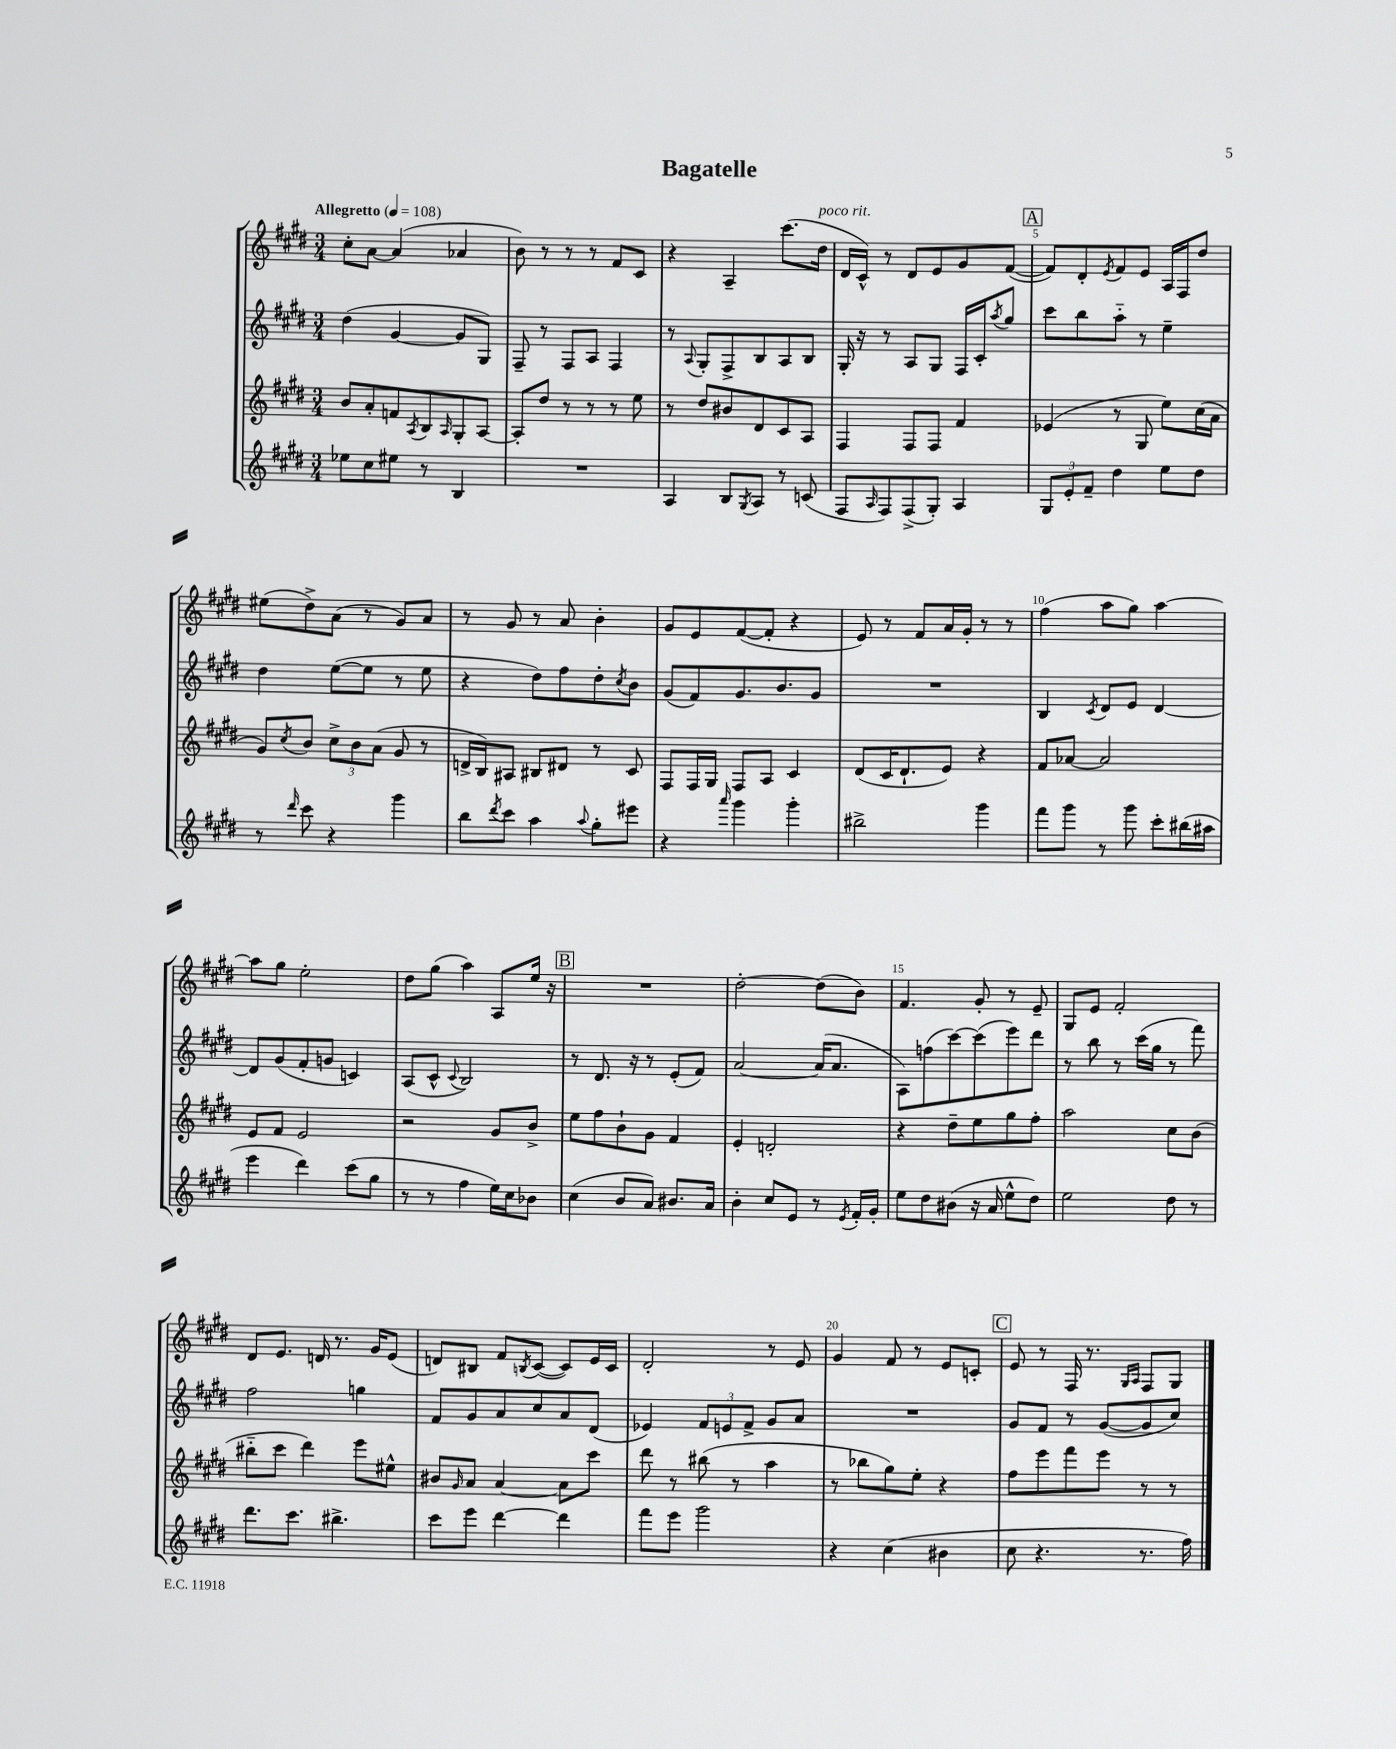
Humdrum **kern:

**kern	**kern	**kern	**kern
*part4	*part3	*part2	*part1
*staff4	*staff3	*staff2	*staff1
*clefG2	*clefG2	*clefG2	*clefG2
*k[f#c#g#d#]	*k[f#c#g#d#]	*k[f#c#g#d#]	*k[f#c#g#d#]
*M3/4	*M3/4	*M3/4	*M3/4
*MM108	*MM108	*MM108	*MM108
=1	=1	=1	=1
!	!	!	!LO:TX:a:B:t=Allegretto
8ee-X\L	8b/L	(4dd#\	8cc#'\L
8cc#\	8a'/	.	[8a\J
8ee#X\J	8fn/	[4g#/	(4a/]
.	8qA/	.	.
8r	8B/	.	.
.	16qqA/	.	.
4B/	8G#'/	8g#/L]	4a-X/
.	[8A/J	8G#/J)	.
=2	=2	=2	=2
2.r	8A'/L]	8F#~/	8b\)
.	8dd#/J	8r	8r
.	8r	8F#/L	8r
.	8r	8A/J	8r
.	8r	4F#/	8f#/L
.	8ee\	.	8c#/J
=3	=3	=3	=3
4A/	8r	8r	4r
.	.	8qqA/	.
.	8dd#/L	8G#'/L	.
8B/L	8b#X/	8F#^/	4A~/
8qG#/	.	.	.
8A/J	8d#/	8B/	.
8r	8c#/	8A/	(8.ccc#\L
(8cn/	8A/J	8B/J	.
!	!	!	!LO:TX:a:i:t=poco rit.
.	.	.	16dd#\Jk
=4	=4	=4	=4
8F#/L	4F#/	16G#'/	16d#/LL
.	.	16r	16c#^^/JJ)
16qqA/	.	.	.
8F#/)	.	8r	8r
(8F#^/	8F#/L	8A/L	8d#/L
8G#'/J)	8F#/J	8G#/J	8e/
4A/	4f#/	16F#/LL	8g#/
.	.	16c#'/J	.
.	.	8qaa/	.
.	.	8gg#/J	([8f#/J
!!LO:REH:place=s1:t=A
=5	=5	=5	=5
12G#/L	(4e-X/	8ccc#\L	8f#/L])
12e'/	.	.	.
.	.	8bb\	8d#'/
12f#~/J	.	.	.
.	.	.	8qe/
4dd#\	8r	8aa\J	8f#/
.	8G#/	8r	8e/J
8ee\L	8ee\L)	4ee~\	16A/LL
.	.	.	16F#/J
8dd#\J	(16cc#\L	.	8dd#/J
.	16a\JJ	.	.
!!LO:LB:g=z
=6	=6	=6	=6
8r	8g#/L)	4dd#\	(8ee#X\L
16qqddd#/	8qcc#/	.	.
8ccc#\	8b/J	.	8dd#^\)
4r	12cc#^\L	([8ee\L	(8a\J
.	12b\	.	.
.	.	8ee\J]	8r
.	(12a\J	.	.
4ggg#\	8g#/	8r	8g#/L)
.	8r	8ee\	8a/J
=7	=7	=7	=7
8bb\L	16dn^/LL	4r	8r
.	16B/J)	.	.
8qddd#/	.	.	.
8ccc#\J	8A#X/J	.	8g#/
4aa\	8B#X/L	8dd#\L)	8r
.	8d#X/J	8ff#\	8a/
8qqaa/	.	.	.
8gg#'\L	8r	8dd#'\	4b'\
.	.	8qcc#/	.
8eee#X\J	8c#/	8b\J	.
=8	=8	=8	=8
4r	8F#/L	(8g#/L	8g#/L
.	16F#/L	8f#/)	8e/
.	16G#/JJ	.	.
16qqaaa/	.	.	.
4ggg#\	8F#/L	8.g#/	([8f#/
.	8A/J	.	8f#'/J]
.	.	8.b/	.
4ggg#'\	4c#/	.	4r
.	.	8g#/J	.
=9	=9	=9	=9
2bb#X^\	(8d#/L	2.r	8e/)
.	16c#/K	.	8r
.	8.d#`/	.	.
.	.	.	8f#/L
.	8e/J)	.	16a/L
.	.	.	16g#'/JJ
4ggg#\	4r	.	8r
.	.	.	8r
=10	=10	=10	=10
8fff#\L	8f#/L	4B/	(4ff#\
8ggg#\J	[8a-X/J	.	.
.	.	8qc#/	.
8r	2a-/]	8d#/L	8aa\L
8ggg#\	.	8e/J	8gg#\J)
8ccc#'\L	.	[4d#/	[4aa\
(16bb#X\L	.	.	.
16aa#X\JJ	.	.	.
!!LO:LB:g=z
=11	=11	=11	=11
4eee\	8e/L	8d#/L]	8aa\L]
.	8f#/J	(8g#/	8gg#\J
4ddd#\)	2e/	8f#'/	2ee'\
.	.	8gn/J	.
(8ccc#\L	.	4cn/)	.
8gg#\J	.	.	.
=12	=12	=12	=12
8r	2r	(8A/L	8dd#\L
8r	.	8c#^^/J	(8gg#\J
.	.	8qqc#/	.
4ff#\	.	2B/)	4aa\)
16ee\LL)	8g#/L	.	8A/L
16cc#\J	.	.	.
8b-X\J	8b^/J	.	16ee/Jk
.	.	.	16r
!!LO:REH:place=s1:t=B
=13	=13	=13	=13
(4cc#\	8ee\L	8r	2.r
.	8ff#\	8.d#/	.
8b/L	8b`\	.	.
.	.	16r	.
8a/J)	8g#\J	8r	.
8.b#X/L	4f#/	(8e'/L	.
.	.	8f#/J)	.
16a/Jk	.	.	.
=14	=14	=14	=14
4b'\	4e'/	[2a/	[2dd#'\
8cc#/L	2dn'/	.	.
8e/J	.	.	.
8r	.	(16a/KL]	(8dd#\L]
.	.	8.a/J	.
8qe/	.	.	.
16f#'/LL	.	.	8b\J)
16g#'/JJ	.	.	.
=15	=15	=15	=15
8ee\L	4r	8A\L)	4.f#/
8dd#\	.	(8ffn\	.
(8b#X\J	8dd#~\L	[8ccc#\)	.
16r	8ee\	(8ccc#\]	8g#'/
16a/	.	.	.
8ee^^\L	8gg#\	8eee\)	8r
8dd#\J)	8ff#'\J	8ddd#\J	8e~/
=16	=16	=16	=16
2ee\	2aa\	8r	8G#/L
.	.	8bb\	8e/J
.	.	8r	2f#'/
.	.	(16ccc#\LL	.
.	.	16gg#\JJ	.
8dd#\	8cc#\L	8r	.
8r	(8b\J	8fff#\)	.
!!LO:LB:g=z
=17	=17	=17	=17
8.ddd#\L	8bb#X\L	2ff#\	8d#/L
.	8ccc#\J	.	8.e/J
8.ccc#\J	.	.	.
.	4ddd#\)	.	.
.	.	.	16dn/
4.bb#X^\	.	.	8.r
.	8eee\L	4ggn\	.
.	.	.	16g#/KL
.	8ee#X^^\J	.	(8e/J
=18	=18	=18	=18
8ccc#\L	8b#X/L	8f#/L	8dn/L)
.	16qqg#/	.	.
8eee\J	8a/J	8g#/	8B#X/J
[4ddd#\	[4a/	8a/	8f#/L
.	.	.	8qBn/
.	.	8cc#/	([8c#/J
4ddd#\]	8a\L]	8a/	8c#/L])
.	8ccc#\J	(8d#/J	16e/L
.	.	.	16c#/JJ
=19	=19	=19	=19
8fff#\L	8ddd#\	4e-X/)	2d#'/
8eee\J	8r	.	.
2ggg#\	(8bb#X\	12f#/L	.
.	.	12en/	.
.	8r	.	.
.	.	12f#^/J	.
.	4aa\	8g#/L	8r
.	.	8a/J	8e/
=20	=20	=20	=20
4r	8r	2.r	4g#/
.	8bb-X\L	.	.
(4cc#\	8gg#\)	.	8f#/
.	8ee'\J	.	8r
4b#X\	4r	.	8e/L
.	.	.	8cn'/J
!!LO:REH:place=s1:t=C
=21	=21	=21	=21
8cc#\	8ff#\L	8g#/L	8e/
4.r	8eee\	8f#/J	8r
.	8fff#\	8r	16F#/
.	.	.	8.r
.	8eee\J	([8g#/L	.
.	.	.	16qqG#/LL
.	.	.	16qqA/JJ
8.r	8r	8g#/]	8F#/L
.	8r	8cc#/J)	8G#/J
16ff#\)	.	.	.
==	==	==	==
*-	*-	*-	*-
